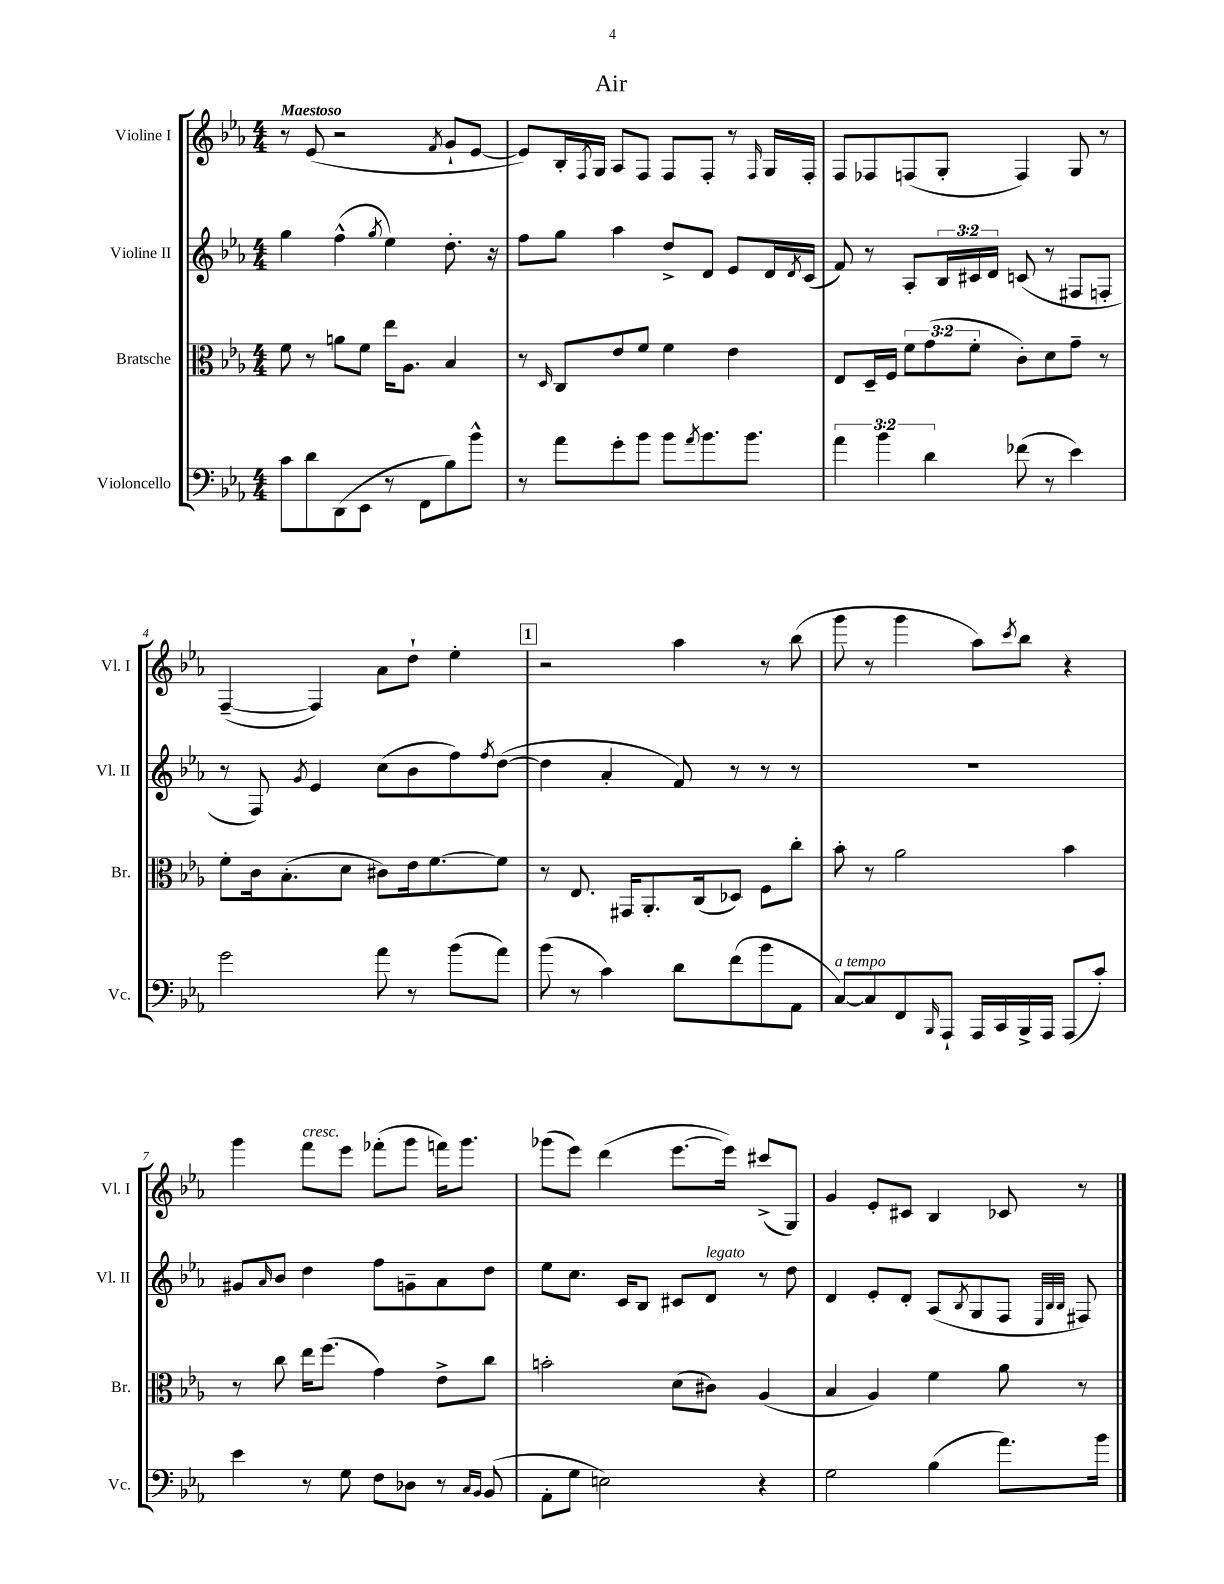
\header { title = "Air" }
<<
\new StaffGroup <<
\new Staff = "s0" \with { instrumentName = "Violine I" shortInstrumentName = "Vl. I" } {
    \clef treble \key ees \major \numericTimeSignature \time 4/4 \tempo "Maestoso"
    r8 ees'8( r2 \acciaccatura { f'8 } g'8-! ees'8~ |
    ees'8) bes16-. \acciaccatura { f8 } g16 aes8 f8 f8 f8-. r8 \grace { f16 } g16 f16-. |
    f8 fes8 f8( g8-. f4) g8 r8 |
    f4~--( f4) aes'8 d''8-! ees''4-. |
    \mark \markup { \box "1" } r2 aes''4 r8 bes''8( |
    g'''8 r8 g'''4 aes''8) \acciaccatura { c'''8 } bes''8 r4 |
    g'''4 f'''8^\markup { \italic "cresc." } ees'''8 fes'''8-.( g'''8 f'''16) g'''8. |
    ges'''8( ees'''8) d'''4( ees'''8.~ ees'''16) cis'''8->( g8) |
    g'4 ees'8-. cis'8 bes4 ces'8 r8 \bar "|." |
}
\new Staff = "s1" \with { instrumentName = "Violine II" shortInstrumentName = "Vl. II" } {
    \clef treble \key ees \major \numericTimeSignature \time 4/4 \override Staff.TupletNumber.text = #tuplet-number::calc-fraction-text
    g''4 f''4-^( \acciaccatura { g''8 } ees''4) d''8.-. r16 |
    f''8 g''8 aes''4 d''8-> d'8 ees'8 d'16 \acciaccatura { d'8 } c'16( |
    f'8) r8 aes8-. \tuplet 3/2 { bes16 cis'16 d'16 } c'8( r8 fis8 f8-. |
    r8 f8) \acciaccatura { g'8 } ees'4 c''8( bes'8 f''8) \acciaccatura { f''8 } d''8~( |
    \mark \markup { \box "1" } d''4 aes'4-. f'8) r8 r8 r8 |
    R1 |
    gis'8 \grace { aes'16 } bes'8 d''4 f''8 g'8-- aes'8 d''8 |
    ees''8 c''8. c'16 bes8 cis'8 d'8^\markup { \italic "legato" } r8 d''8 |
    d'4 ees'8-. d'8-. aes8( \acciaccatura { bes8 } g8 f8 \grace { ees32 bes32 bes32 } fis8) \bar "|." |
}
\new Staff = "s2" \with { instrumentName = "Bratsche" shortInstrumentName = "Br." } {
    \clef alto \key ees \major \numericTimeSignature \time 4/4 \override Staff.TupletNumber.text = #tuplet-number::calc-fraction-text
    f'8 r8 a'8 f'8 ees''16 aes8. bes4 |
    r8 \grace { d16 } c8 ees'8 f'8 f'4 ees'4 |
    ees8 d16-- f16 \tuplet 3/2 { f'8 g'8( f'8-. } c'8-.) d'8 g'8-- r8 |
    f'8-. c'16 bes8.-.( d'8 cis'8) ees'16 f'8.~ f'8 |
    \mark \markup { \box "1" } r8 ees8. gis,16 aes,8.-. c16( des8) f8 c''8-. |
    bes'8-. r8 aes'2 bes'4 |
    r8 c''8 ees''16 f''8.( g'4) ees'8-> c''8 |
    b'2-. d'8( cis'8) aes4( |
    bes4 aes4) f'4 aes'8 r8 \bar "|." |
}
\new Staff = "s3" \with { instrumentName = "Violoncello" shortInstrumentName = "Vc." } {
    \clef bass \key ees \major \numericTimeSignature \time 4/4 \override Staff.TupletNumber.text = #tuplet-number::calc-fraction-text
    c'8 d'8 d,8( ees,8 r8 f,8 bes8) bes'8-^ |
    r8 aes'8 g'8-. bes'8 bes'8 \acciaccatura { aes'8 } bes'8. bes'8. |
    \tuplet 3/2 { aes'4 bes'4 d'4 } fes'8( r8 ees'4) |
    g'2 aes'8 r8 bes'8( aes'8) |
    \mark \markup { \box "1" } bes'8( r8 c'4) d'8 f'8( bes'8 aes,8 |
    c8~^\markup { \italic "a tempo" }) c8 f,8 \grace { bes,,16 } aes,,8-! aes,,16 c,16 bes,,16-> aes,,16 aes,,8( c'8-.) |
    ees'4 r8 g8 f8 des8 r8 \grace { c16 bes,16 } bes,8( |
    aes,8-. g8 e2) r4 |
    g2 bes4( aes'8.) bes'16 \bar "|." |
}
>>
>>
